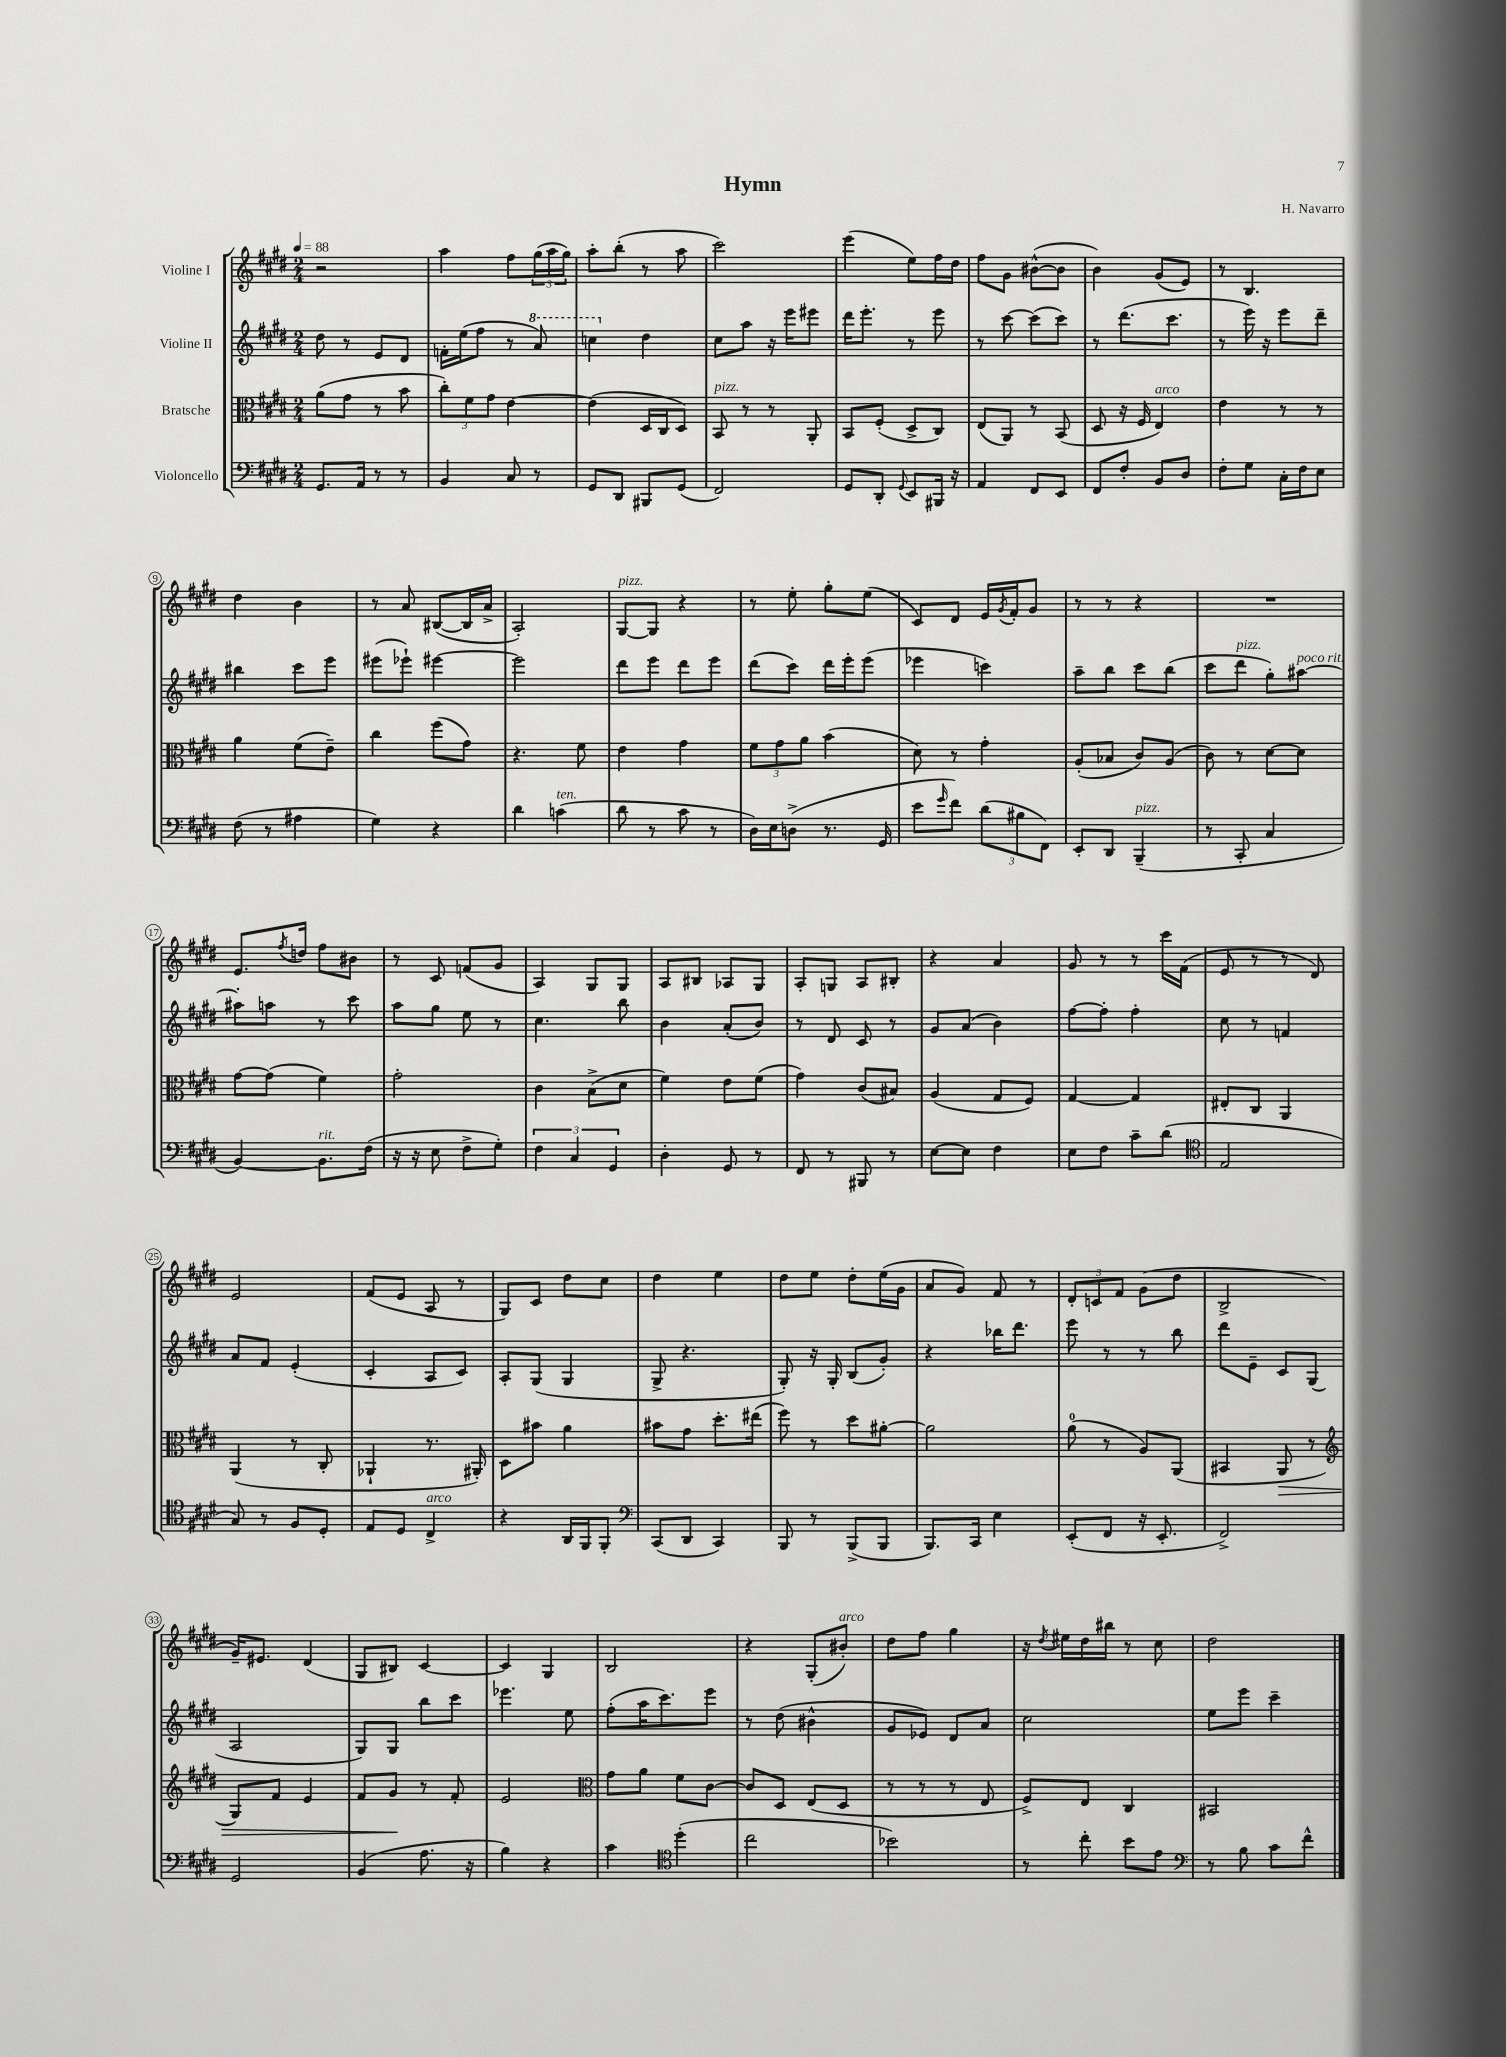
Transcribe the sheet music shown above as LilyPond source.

\header { title = "Hymn" composer = "H. Navarro" }
<<
\new StaffGroup <<
\new Staff = "s0" \with { instrumentName = "Violine I" } {
    \clef treble \key e \major \numericTimeSignature \time 2/4 \tempo 4 = 88
    r2 |
    a''4 fis''8 \tuplet 3/2 { gis''16( a''16 gis''16) } |
    a''8-. b''8-.( r8 a''8 |
    cis'''2) |
    e'''4( e''8) fis''16 dis''16 |
    fis''8 gis'8 bis'8~-^( bis'8 |
    b'4) gis'8( e'8) |
    r8 b4. |
    dis''4 b'4 |
    r8 a'8 bis8~( bis16 a'16-> |
    a2-.) |
    gis8~^\markup { \italic "pizz." } gis8 r4 |
    r8 e''8-. gis''8-. e''8( |
    cis'8) dis'8 e'16 \acciaccatura { gis'8 } fis'16-. gis'8 |
    r8 r8 r4 |
    R2 |
    e'8. \acciaccatura { fis''8 } d''16 fis''8 bis'8 |
    r8 cis'8 f'8( gis'8 |
    a4) gis8 gis8 |
    a8 bis8 aes8 gis8 |
    a8-. g8 a8 bis8-. |
    r4 a'4 |
    gis'8 r8 r8 cis'''16 fis'16( |
    e'8 r8 r8 dis'8) |
    e'2 |
    fis'8( e'8 a8 r8 |
    gis8) cis'8 dis''8 cis''8 |
    dis''4 e''4 |
    dis''8 e''8 dis''8-. e''16( gis'16 |
    a'8 gis'8) fis'8 r8 |
    \tuplet 3/2 { dis'8-. c'8 fis'8 } gis'8( dis''8 |
    b2-> |
    gis'16--) eis'8. dis'4( |
    gis8 bis8) cis'4~ |
    cis'4 gis4 |
    b2 |
    r4 gis8-.( bis'8-.^\markup { \italic "arco" }) |
    dis''8 fis''8 gis''4 |
    r16 \acciaccatura { dis''8 } eis''16 dis''16 bis''16 r8 cis''8 |
    dis''2 \bar "|." |
}
\new Staff = "s1" \with { instrumentName = "Violine II" } {
    \clef treble \key e \major \numericTimeSignature \time 2/4
    dis''8 r8 e'8 dis'8 |
    f'16-. e''16( fis''8 r8 \ottava #1 a''8) |
    c'''4 \ottava #0 dis''4 |
    cis''8 a''8 r16 e'''16 eis'''8 |
    dis'''16 e'''8.-. r8 e'''8 |
    r8 cis'''8~ cis'''8( cis'''8) |
    r8 dis'''8.( cis'''8. |
    r8 e'''16) r16 e'''8 dis'''8-- |
    bis''4 cis'''8 e'''8 |
    eis'''8( ees'''8-!) eis'''4~ |
    eis'''2 |
    dis'''8 e'''8 dis'''8 e'''8 |
    dis'''8( cis'''8) dis'''16 e'''16-. e'''8( |
    ees'''4 c'''4) |
    a''8-- b''8 cis'''8 b''8( |
    cis'''8 dis'''8^\markup { \italic "pizz." } gis''8-.) ais''8~^\markup { \italic "poco rit." } |
    ais''8-. a''8 r8 cis'''8 |
    a''8 gis''8 e''8 r8 |
    cis''4. b''8 |
    b'4 a'8-.( b'8) |
    r8 dis'8 cis'8 r8 |
    gis'8 a'8( b'4) |
    fis''8~ fis''8-. fis''4-. |
    cis''8 r8 f'4 |
    a'8 fis'8 e'4-.( |
    cis'4-. a8 cis'8) |
    a8-. gis8( gis4 |
    gis8-> r4. |
    gis8-.) r16 gis16-. b8( gis'8-.) |
    r4 bes''16 dis'''8. |
    e'''8 r8 r8 b''8 |
    dis'''8 e'8-- cis'8 gis8( |
    a2 |
    gis8) gis8 b''8 cis'''8 |
    ees'''4. e''8 |
    fis''8-.( a''16 cis'''8.) e'''8 |
    r8 dis''8( bis'4-^ |
    gis'8 ees'8) dis'8 a'8 |
    cis''2 |
    e''8 e'''8 cis'''4-- \bar "|." |
}
\new Staff = "s2" \with { instrumentName = "Bratsche" } {
    \clef alto \key e \major \numericTimeSignature \time 2/4
    a'8( gis'8 r8 b'8 |
    \tuplet 3/2 { cis''8-.) fis'8 gis'8 } e'4~ |
    e'4( dis16 cis16 dis8) |
    b,8^\markup { \italic "pizz." } r8 r8 a,8-. |
    b,8 fis8-.( dis8-> cis8) |
    e8( a,8) r8 b,8( |
    dis8 r16 fis16 e4^\markup { \italic "arco" }) |
    e'4 r8 r8 |
    a'4 fis'8( e'8--) |
    cis''4 fis''8( gis'8) |
    r4. fis'8 |
    e'4 gis'4 |
    \tuplet 3/2 { fis'8 gis'8 a'8 } b'4( |
    dis'8) r8 gis'4-. |
    a8-.( bes8 cis'8) a8( |
    cis'8) r8 dis'8~ dis'8 |
    gis'8~ gis'8( fis'4) |
    gis'2-. |
    cis'4 b8->( dis'8 |
    fis'4) e'8 fis'8( |
    gis'4) cis'8( bis8) |
    a4( gis8 fis8) |
    gis4~ gis4 |
    eis8-. cis8 a,4 |
    a,4( r8 cis8-. |
    aes,4-! r8. ais,16-.) |
    dis8 bis'8 a'4 |
    bis'8 gis'8 dis''8.-. eis''16( |
    fis''8) r8 dis''8 ais'8~-. |
    ais'2 |
    a'8-0( r8 a8) a,8( |
    bis,4 a,8\> r8 |
    \clef treble gis8) fis'8 e'4 |
    fis'8 gis'8\! r8 fis'8-. |
    e'2 |
    \clef alto gis'8 a'8 fis'8 cis'8~ |
    cis'8 dis8 e8( dis8 |
    r8 r8 r8 e8 |
    fis8->) e8 cis4 |
    bis,2 \bar "|." |
}
\new Staff = "s3" \with { instrumentName = "Violoncello" } {
    \clef bass \key e \major \numericTimeSignature \time 2/4
    gis,8. a,16 r8 r8 |
    b,4 cis8 r8 |
    gis,8 dis,8 bis,,8 gis,8( |
    fis,2) |
    gis,8 dis,8-. \appoggiatura { gis,8 } e,8 bis,,16 r16 |
    a,4 fis,8 e,8 |
    fis,8 fis8-. b,8 dis8 |
    fis8-. gis8 cis16-. fis16 e8 |
    fis8( r8 ais4 |
    gis4) r4 |
    dis'4 c'4^\markup { \italic "ten." }( |
    dis'8 r8 cis'8 r8 |
    dis16) e16 d8->( r8. gis,16 |
    e'8 \grace { gis'16 } fis'8) \tuplet 3/2 { dis'8( bis8 fis,8) } |
    e,8-. dis,8 b,,4--^\markup { \italic "pizz." }( |
    r8 cis,8-. cis4 |
    b,4~) b,8.^\markup { \italic "rit." } fis16( |
    r16 r16 e8 fis8-> gis8-.) |
    \tuplet 3/2 { fis4 cis4 gis,4 } |
    dis4-. gis,8 r8 |
    fis,8 r8 bis,,8 r8 |
    e8~ e8 fis4 |
    e8 fis8 cis'8-- dis'8( |
    \clef tenor e2 |
    gis8) r8 fis8 dis8-. |
    e8 dis8 cis4->^\markup { \italic "arco" } |
    r4 a,16 fis,16 fis,8-. |
    \clef bass cis,8( dis,8 cis,4) |
    b,,8 r8 b,,8->( b,,8 |
    b,,8.) cis,16 e4 |
    e,8-.( fis,8 r16 e,8.-. |
    fis,2->) |
    gis,2 |
    b,4( a8. r16 |
    b4) r4 |
    cis'4 \clef tenor dis''4-.( |
    cis''2 |
    bes'2) |
    r8 cis''8-. b'8 e'8 |
    \clef bass r8 b8 cis'8 fis'8-^ \bar "|." |
}
>>
>>
\layout { \context { \Score \override BarNumber.stencil = #(make-stencil-circler 0.1 0.3 ly:text-interface::print) } }
